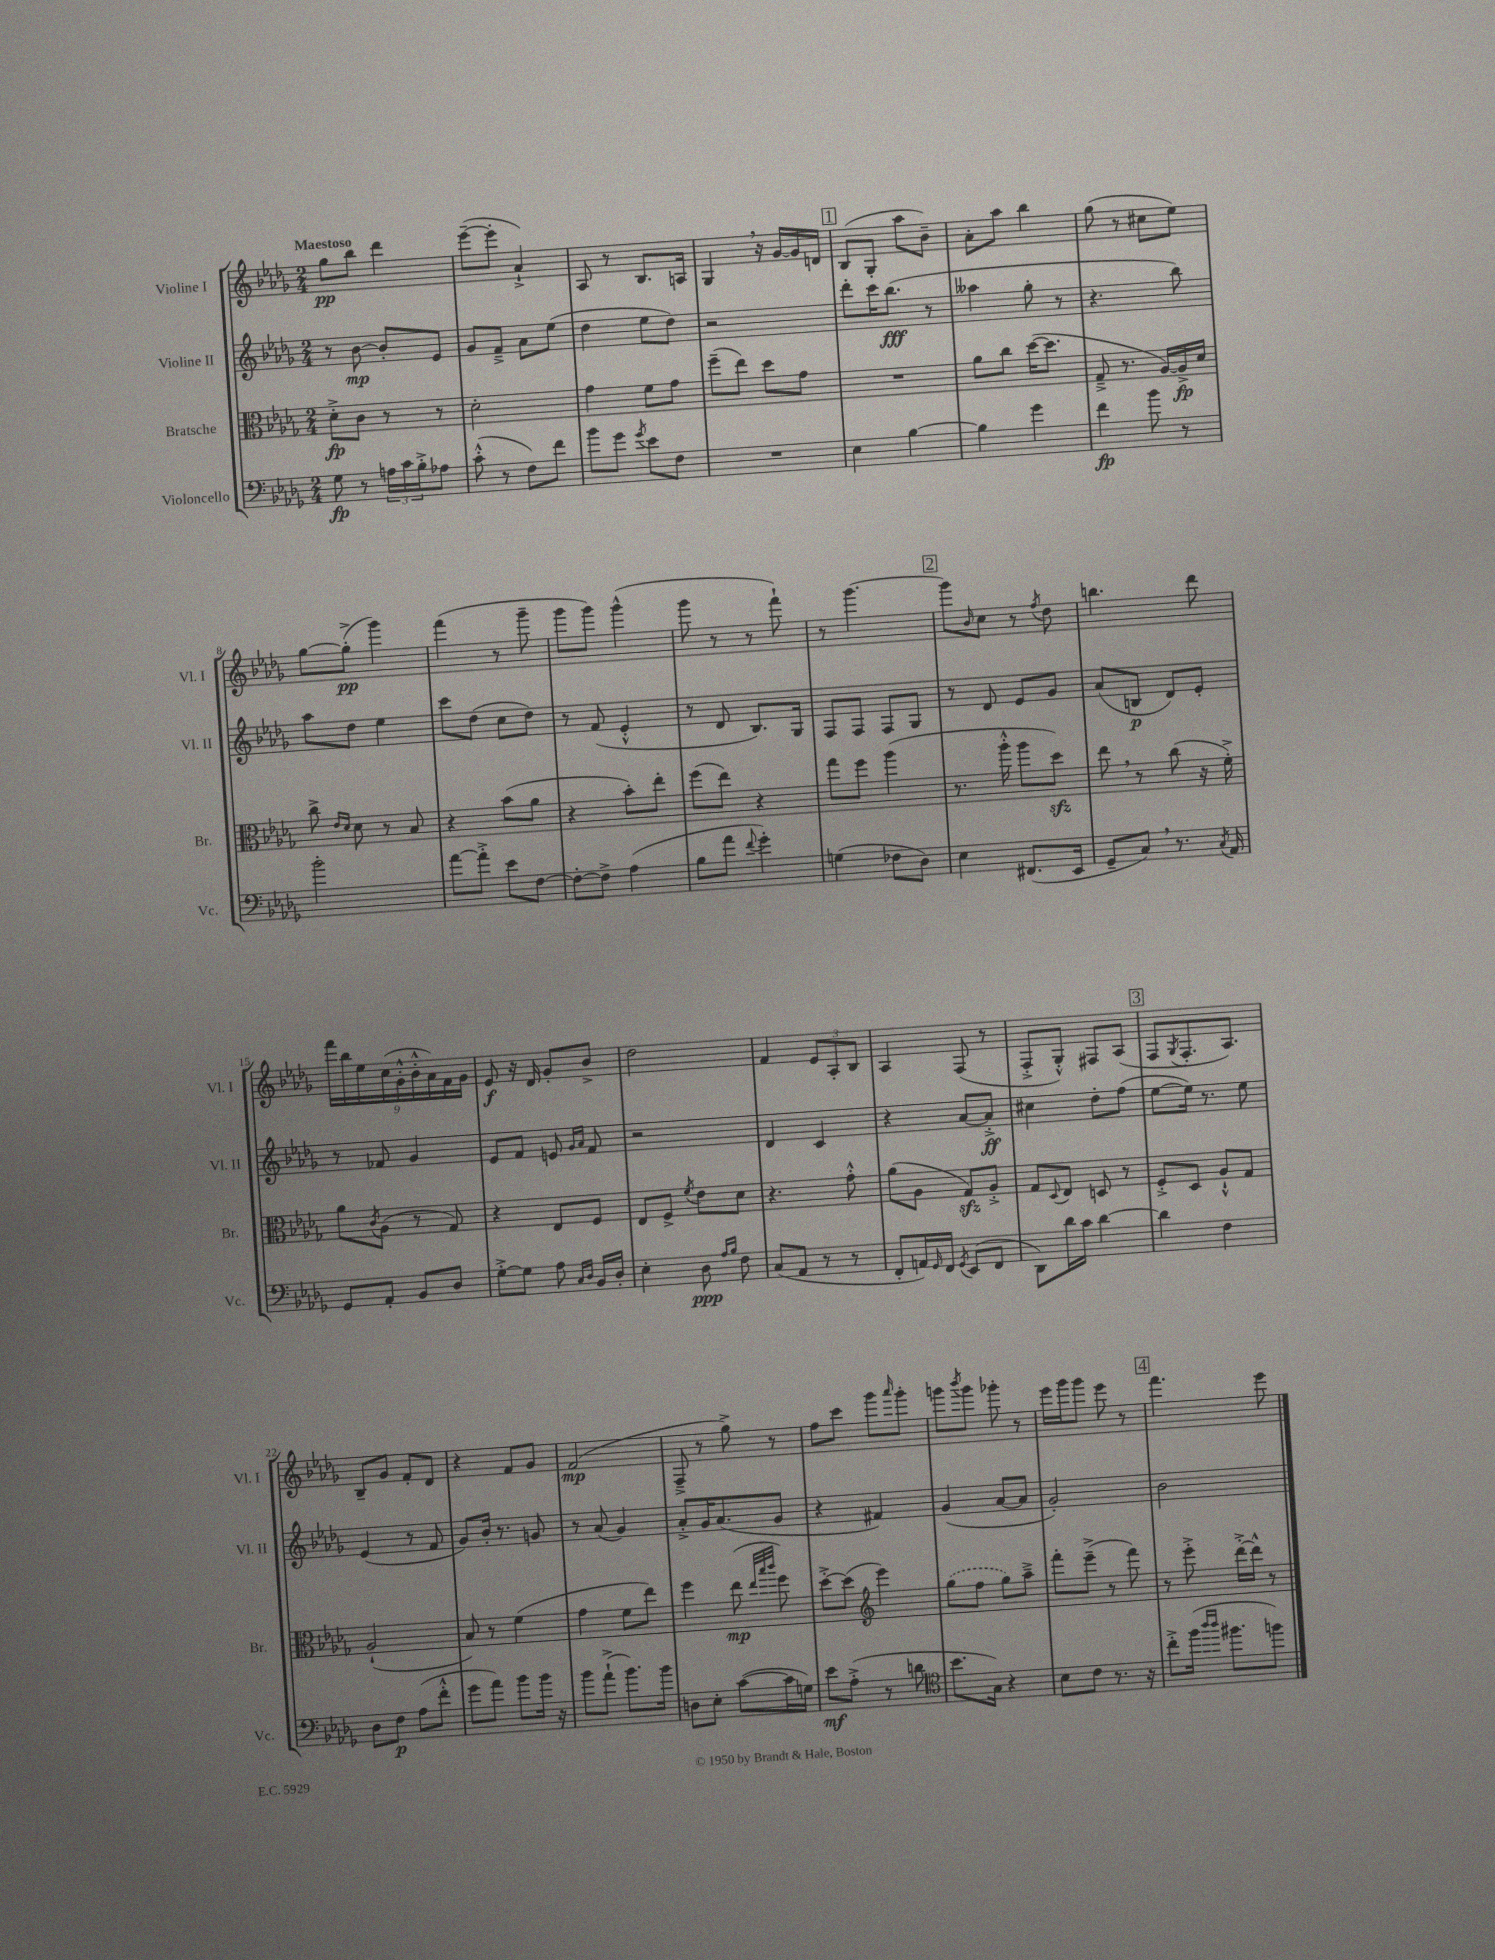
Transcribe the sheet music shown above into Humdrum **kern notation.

**kern	**kern	**kern	**kern
*staff4	*staff3	*staff2	*staff1
*clefF4	*clefC3	*clefG2	*clefG2
*k[b-e-a-d-g-]	*k[b-e-a-d-g-]	*k[b-e-a-d-g-]	*k[b-e-a-d-g-]
*M2/4	*M2/4	*M2/4	*M2/4
8G-\	8d-'^\L	8r	8gg-\L
8r	8c\J	[8b-\	8bb-\J
24A\LL	8r	8b-'/]L	4ddd-\
24c\	.	.	.
24B-'^\J	.	.	.
8A-\J	8r	8e-/J	.
=	=	=	=
(8c'^^\	2d-'\	8g-/L	([8eee-~\L
8r	.	8f~^/J	8eee-'\]J
8F\L)	.	8a-\L	4a-`^/)
8f\J	.	(8ee-\J	.
=	=	=	=
8b-\L	4g-\	4dd-\	8A-/
8g-\J	.	.	8r
8qg-/	.	.	.
8e-\L	8f\L	8ee-\L	8.B-/L
8F\J	8g-\J	8dd-\J)	.
.	.	.	16A/Jk
=	=	=	=
2r	(8ff~\L	2r	4G-/
.	8ee-\J)	.	.
.	8dd-\L	.	16r
.	.	.	[16g-/LL
.	8g-\J	.	16g-/]
.	.	.	16d/JJ
=	=	=	=
4E-\	2r	8ddd-'\L	(8B-/L
.	.	16ccc\K	8G-'/J
.	.	(8.bb-\J	.
[4B-\	.	.	8aa-\L
.	.	8r	8b-~\J)
=	=	=	=
4B-\]	8a-\L	4aa--\	8a-'\L
.	8cc\J	.	8aa-\J
4g-\	([16dd-\LK	8gg-'\	4bb-\
.	8.dd-\]J	.	.
.	.	8r	.
=	=	=	=
4f\	8G-~^/	4.r	(8gg-\
.	8.r	.	8r
8b-\	.	.	8cc#\L
.	[16A-/LL)	.	.
8r	16A-^/]	8bb-\)	8ee-\J)
.	16d-/JJ	.	.
=	=	=	=
2b-'\	8cc^\	8aa-\L	[8gg-\L
.	16qqe-/LL	.	.
.	16qqd-/JJ	.	.
.	8d-\	8dd-\J	(8gg-'^\]J
.	8r	4ee-\	4ggg-\)
.	8B-/	.	.
=	=	=	=
[8a-\L	4r	8ccc\L	(4fff\
8a-'^\]J	.	(8dd-\J	.
8e-\L	(8b-\L	8cc\L	8r
[8F\J	8a-\J	8dd-\J)	8ggg-~\
=	=	=	=
8F'\_L	4r	8r	8ggg-\L
8F^\]J	.	(8f/	8ggg-\J)
(4A-\	8b-'\L)	4e-'^^/	(4ggg-^^\
.	8ee-'\J	.	.
=	=	=	=
8B-\L	(8ff\L	8r	8ggg-\
8a-\J	8ee-\J)	8d-/	8r
8qqf/	.	.	.
4g-'\)	4r	8.B-/L)	8r
.	.	.	8fff`\)
.	.	16G-/Jk	.
=	=	=	=
(4G\	8gg-\L	8F/L	8r
.	8ff\J	8F/J	[4.ggg-\
8F-\L	(4aa-\	8F/L	.
8D-\J)	.	8G-/J	.
=	=	=	=
4E-\	8.r	8r	8ggg-\]L
.	.	.	16qqb-/
.	.	8d-/	8cc\J
.	16aa-'^^\	.	.
(8.FF#/L	8aa-\L	8e-/L	8r
.	.	.	8qff/
.	8dd-\J)	8g-/J	8dd-\
16EE-/Jk	.	.	.
=	=	=	=
8GG-~/L	8ee-\	(8a-/L	4.bb\
8C/J)	8r	8B/J	.
8.r	(8cc\	8d-/L)	.
.	16r	8e-'/J	8ddd-\
8qC/	.	.	.
16AA-/	16f'^\)	.	.
=	=	=	=
8GG-/L	8a-\L	8r	18fff\LL
.	.	.	18bb-\
.	.	.	18ee-\
.	8qc/	.	.
8AA-'/J	(8A-\J	8f-/	.
.	.	.	(18cc\
.	.	.	18g-'^^\
8BB-/L	8r	4g-/	.
.	.	.	18b-'^^\
.	.	.	18a-\)
8D-/J	8G-/)	.	.
.	.	.	18f\
.	.	.	18g-\JJ
=	=	=	=
[8G-'^\L	4r	8e-/L	8e-/
8G-\]J	.	8f/J	16r
.	.	.	16d-/
8A-\	8E-/L	8e/	8g-'/L
16qqC/LL	.	16qqg-/LL	.
16qqD-/JJ	.	16qqa-/JJ	.
16BB-/LL	8F/J	8f/	8b-^/J
16D-'/JJ	.	.	.
=	=	=	=
4E-'\	8E-/L	2r	2dd-\
.	8F^/J	.	.
.	8qf/	.	.
8D-\	8e-\L	.	.
16qqA-/LL	.	.	.
16qqB-/JJ	.	.	.
8F\	8d-\J	.	.
=	=	=	=
(8C/L	4.r	4d-/	4f/
8AA-/J	.	.	.
8r	.	4c/	12e-/L
.	.	.	12A-'/
8r	8g-'^^\	.	.
.	.	.	12B-/J
=	=	=	=
8FF'/L	(8a-\L	4r	4A-/
16AA/L)	8A-\J	.	.
16qqGG-/	.	.	.
16FF/JJ	.	.	.
8qGG-/	.	.	.
(8EE-/L	8G-/L)	[8a-/L	(8F/
8FF/J	8A-'^/J	8a-'^/]J	8r
=	=	=	=
8DD-\L)	8G-/L	4cc#\	8F'^/L
.	8qqD-/	.	.
16d-\L	8E-/J	.	8G-'^^/J)
16c\JJ	.	.	.
[4d-\	8D/	8dd-'\L	8F#/L
.	8r	(8ff\J	(8A-/J
=	=	=	=
4d-\]	8F'^/L	[8ee-\L	8F/L
.	.	.	8qG-/
.	8D-/J	16ee-\]Jk)	8.F'/
.	.	8.r	.
4F\	8A-`^^/L	.	.
.	.	.	8.A-/J)
.	8G-/J	8ee-\	.
=	=	=	=
8D-\L	(2A-`/	(4e-/	8B-~/L
8F\J	.	.	8g-/J
(8A-\L	.	8r	8f'/L
8f'^^\J	.	8f/	8d-/J
=	=	=	=
8g-\L	8B-/)	8g-/L)	4r
8a-\J)	8r	16b-'/Jk	.
.	.	8.r	.
8b-\L	(4f\	.	8f/L
16b-\Jk	.	8g/	8g-/J
16r	.	.	.
=	=	=	=
8b-\L	4g-\	8r	(2f/
(8a-`^\J	.	(8a-/	.
8.b-\L)	8f\L	4g-/)	.
.	8ee-\J)	.	.
16b-\Jk	.	.	.
=	=	=	=
8D\L	4ff\	8a-'^/L	8F~^/
8E-'\J	.	16g-/K	8r
.	.	(8.a-/	.
([8c\L	(8ee-\	.	8gg-^\)
.	32qqee-/LLL	.	.
.	32qqbb-/	.	.
.	32qqccc/JJJ	.	.
16c\]L	8ff\)	8g-/J	8r
16G\JJ)	.	.	.
=	=	=	=
8e-\L	[8dd-'^\L	4r	8ff\L
(8A-'^\J	(8dd-\]J	.	8ccc\J
*	*clefG2	*	*
8r	4eee-\)	4f#/)	8ggg-\L
.	.	.	16qqaaa-/
8d\	.	.	8ggg-'\J
=	=	=	=
*clefC4	*	*	*
8.b-\L	(8gg-\L	(4g-/	8ggg\L
.	.	.	8qbbb-/
.	8ff\J	.	8ggg\J
16G-\Jk)	.	.	.
4r	8gg-\L)	[8a-/L	8ggg-'\
.	8aa-~^\J	8a-/]J	8r
=	=	=	=
8B-\L	8fff'\L	2g-'/)	16eee-\LL
.	.	.	16ggg-\J
8c\J	(8eee-~^\J	.	8ggg-\J
8.r	8r	.	8eee-\
.	8fff\)	.	8r
16r	.	.	.
=	=	=	=
8cc'^\L	8r	2b-\	4.fff\
(16ff\Jk	8eee-'^\	.	.
16qqaa-/LL	.	.	.
16qqaa-/JJ	.	.	.
8.ff#\L	.	.	.
.	[16ddd-'^\LL	.	.
.	16ddd-^^\]JJ	.	.
8ff\J)	8r	.	8eee-\
==	==	==	==
*-	*-	*-	*-
